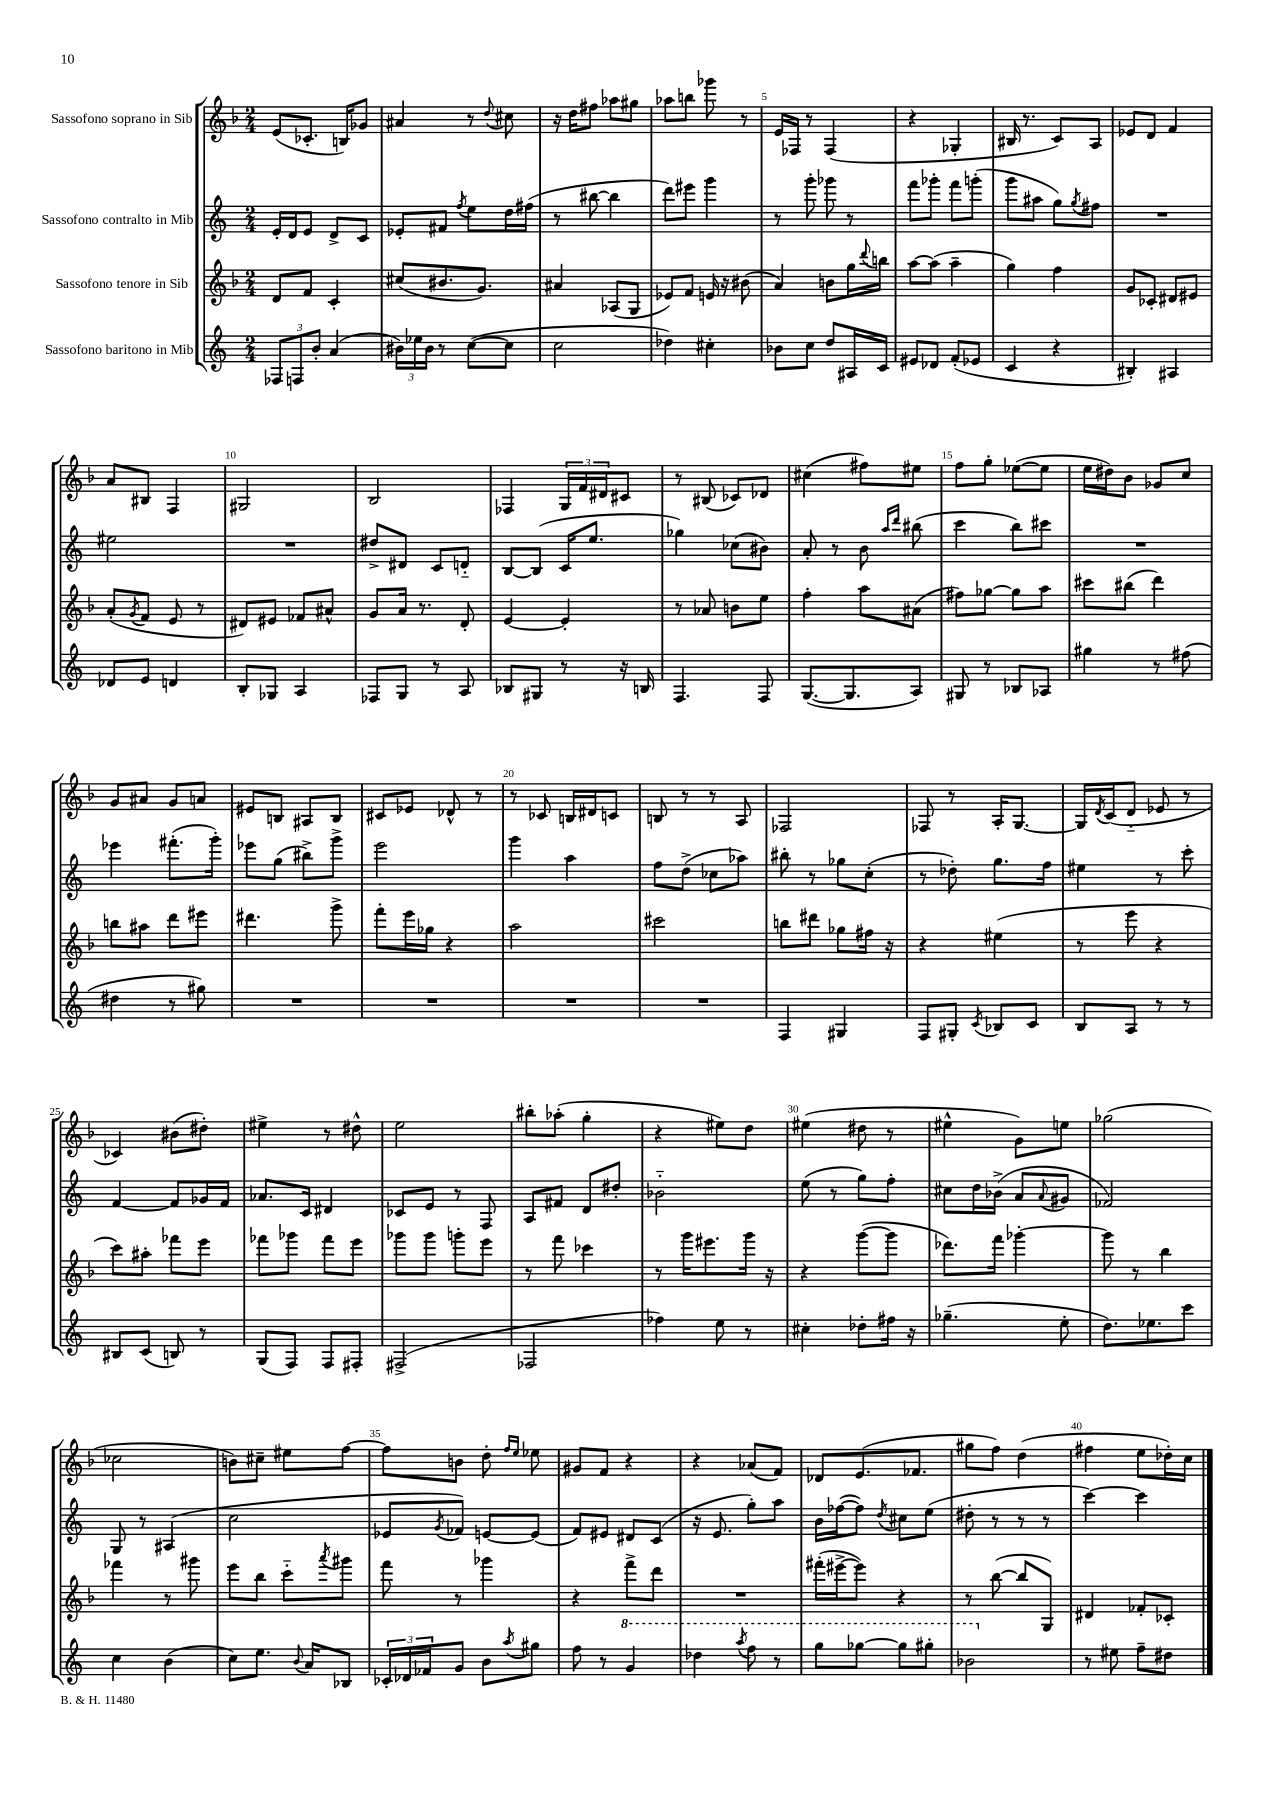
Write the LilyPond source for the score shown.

<<
\new StaffGroup <<
\new Staff = "s0" \with { instrumentName = "Sassofono soprano in Sib" } {
    \clef treble \key f \major \numericTimeSignature \time 2/4
    e'8( ces'8.-. b16) ges'8 |
    ais'4 r8 \appoggiatura { d''8 } cis''8 |
    r16 d''16 fis''8 aes''8 gis''8 |
    aes''8 b''8 ges'''8 r8 |
    e'16 fes16 r8 fes4( |
    r4 ges4-. |
    bis16 r8. c'8) a8 |
    ees'8 d'8 f'4 |
    a'8 bis8 f4 |
    gis2 |
    bes2 |
    fes4 \tuplet 3/2 { g16 f'16 dis'16 } cis'8 |
    r8 bis8( ces'8) des'8 |
    cis''4( fis''8) eis''8 |
    f''8 g''8-. ees''8~( ees''8 |
    e''16 dis''16) bes'8 ges'8 c''8 |
    g'8 ais'8 g'8 a'8 |
    eis'8 b8 ais8 b8 |
    cis'8 ees'8 des'8-^ r8 |
    r8 ces'8 b16 dis'16 c'8 |
    b8 r8 r8 a8 |
    fes2 |
    fes8 r8 a16-. g8.~ |
    g16 \acciaccatura { d'8 } c'16( d'8-_ ees'8 r8 |
    ces'4) bis'8( dis''8-.) |
    eis''4-> r8 dis''8-^ |
    e''2 |
    bis''8-. aes''8-.( g''4-. |
    r4 eis''8) d''8 |
    eis''4( dis''8 r8 |
    eis''4-^ g'8) e''8 |
    ges''2( |
    ces''2 |
    b'8) cis''8-- eis''8 f''8~ |
    f''8 b'8 d''8-. \grace { f''16 e''16 } ees''8 |
    gis'8 f'8 r4 |
    r4 aes'8( f'8) |
    des'8 e'8.( fes'8. |
    gis''8 f''8) d''4( |
    fis''4 e''8 des''16-.) c''16 \bar "|." |
}
\new Staff = "s1" \with { instrumentName = "Sassofono contralto in Mib" } {
    \clef treble \key c \major \numericTimeSignature \time 2/4
    e'16-. d'16 e'8 d'8-> c'8 |
    ees'8-. fis'8 \acciaccatura { f''8 } e''8 d''16 fis''16( |
    r8 bis''8~ bis''4 |
    d'''8) eis'''8 g'''4 |
    r8 g'''8-. ges'''8 r8 |
    f'''8 ges'''8-. f'''8 g'''8-.( |
    g'''8 ais''8 g''8) \acciaccatura { g''8 } fis''8 |
    R2 |
    eis''2 |
    R2 |
    dis''8-> dis'8 c'8 d'8-_ |
    b8~ b8( c'16 e''8. |
    ges''4) ces''8( bis'8) |
    a'8-. r8 b'8 \grace { a''16 d'''16 } bis''8( |
    c'''4 b''8) cis'''8 |
    R2 |
    ees'''4 fis'''8.-.( g'''16-.) |
    ees'''8 g''8( bis''8->) g'''8-> |
    e'''2 |
    g'''4 a''4 |
    f''8 d''8->( ces''8 aes''8) |
    bis''8-. r8 ges''8 c''8-.( |
    r8 des''8-.) g''8. f''16 |
    eis''4 r8 c'''8-. |
    f'4~ f'8 ges'16 f'16 |
    aes'8. c'16 dis'4 |
    ces'8 e'8 r8 f8 |
    a8 fis'8 d'8 dis''8-. |
    bes'2-_ |
    e''8( r8 g''8) f''8-. |
    cis''8 d''16 bes'16->( a'8 \appoggiatura { a'8 } gis'8 |
    fes'2) |
    g8 r8 ais4( |
    c''2 |
    ees'8 \acciaccatura { g'8 } fes'8) e'8~ e'8( |
    f'8) eis'8 dis'8 c'8( |
    r16 e'8. g''8-.) a''8 |
    b'16 fes''16~( fes''8) \acciaccatura { d''8 } cis''8 e''8( |
    dis''8-. r8 r8 r8 |
    c'''4~) c'''4 \bar "|." |
}
\new Staff = "s2" \with { instrumentName = "Sassofono tenore in Sib" } {
    \clef treble \key f \major \numericTimeSignature \time 2/4
    d'8 f'8 c'4-. |
    cis''8( bis'8. g'8.) |
    ais'4 aes8( g8 |
    ees'8) f'8 e'16 r16 bis'8( |
    a'4) b'8 g''16 \appoggiatura { d'''8 } b''16 |
    a''8~ a''8( a''4-- |
    g''4) f''4 |
    g'8 ces'8-. dis'8 eis'8 |
    a'8-.( \acciaccatura { g'8 } f'8 e'8 r8 |
    dis'8) eis'8 fes'8 ais'8-^ |
    g'8 a'16 r8. d'8-. |
    e'4~ e'4-. |
    r8 aes'8 b'8 e''8 |
    f''4-. a''8 ais'8( |
    fis''8) ges''8~ ges''8 a''8 |
    cis'''8 bis''8( d'''4) |
    b''8 ais''8 d'''8 eis'''8 |
    dis'''4. g'''8-> |
    f'''8-. e'''16 ges''16 r4 |
    a''2 |
    cis'''2 |
    b''8 dis'''8 ges''8 fis''16 r16 |
    r4 eis''4( |
    r8 e'''8 r4 |
    c'''8) ais''8-. fes'''8 e'''8 |
    fes'''8 ges'''8 fes'''8 e'''8 |
    ges'''8 ges'''8 g'''8-. e'''8 |
    r8 f'''8 ces'''4 |
    r8 g'''16 eis'''8. g'''16 r16 |
    r4 g'''8~( g'''8 |
    des'''8.) f'''16 ges'''4~-. |
    ges'''8 r8 bes''4 |
    fes'''4 r8 gis'''8 |
    e'''8 bes''8 c'''8-_ \acciaccatura { a'''8 } gis'''8 |
    f'''8 r8 ges'''4 |
    r4 f'''8-> d'''8 |
    R2 |
    fis'''16-.( eis'''16~-> eis'''8) r4 |
    r8 bes''8~( bes''8 g8) |
    dis'4 fes'8-. ces'8-. \bar "|." |
}
\new Staff = "s3" \with { instrumentName = "Sassofono baritono in Mib" } {
    \clef treble \key c \major \numericTimeSignature \time 2/4
    \tuplet 3/2 { fes8 f8 b'8-. } a'4( |
    \tuplet 3/2 { bis'16) ees''16 bis'16 } r8 c''8~( c''8 |
    c''2 |
    des''4) cis''4-. |
    bes'8 c''8 d''8 ais16 c'16 |
    eis'8 des'8 f'8-.( ees'8 |
    c'4 r4 |
    bis4-.) ais4 |
    des'8 e'8 d'4 |
    b8-. ges8 a4 |
    fes8 g8 r8 a8 |
    bes8 gis8 r8 r16 b16 |
    f4. f8 |
    g8.~( g8. a8) |
    gis8 r8 bes8 aes8 |
    gis''4 r8 fis''8( |
    dis''4 r8 gis''8) |
    R2 |
    R2 |
    R2 |
    R2 |
    f4 gis4 |
    f8 gis8-. \acciaccatura { c'8 } bes8 c'8 |
    b8 a8 r8 r8 |
    bis8 c'8( b8) r8 |
    g8( f8) f8 fis8-. |
    fis2->( |
    fes2 |
    fes''4) e''8 r8 |
    cis''4-. des''8-. fis''16 r16 |
    ges''4.--( e''8-. |
    d''8.) ees''8. c'''8 |
    c''4 b'4( |
    c''8) e''8. \appoggiatura { b'8 } a'16 bes8 |
    \tuplet 3/2 { ces'16-. des'16 fes'16 } g'8 b'8 \acciaccatura { a''8 } gis''8 |
    f''8 r8 \ottava #1 g''4 |
    des'''4 \acciaccatura { a'''8 } f'''8 r8 |
    g'''8 ges'''8~ ges'''8 gis'''8-. |
    bes''2 \ottava #0 |
    r8 eis''8 f''8-- dis''8 \bar "|." |
}
>>
>>
\layout { \context { \Score \override BarNumber.break-visibility = ##(#f #t #t) barNumberVisibility = #(every-nth-bar-number-visible 5) } }
